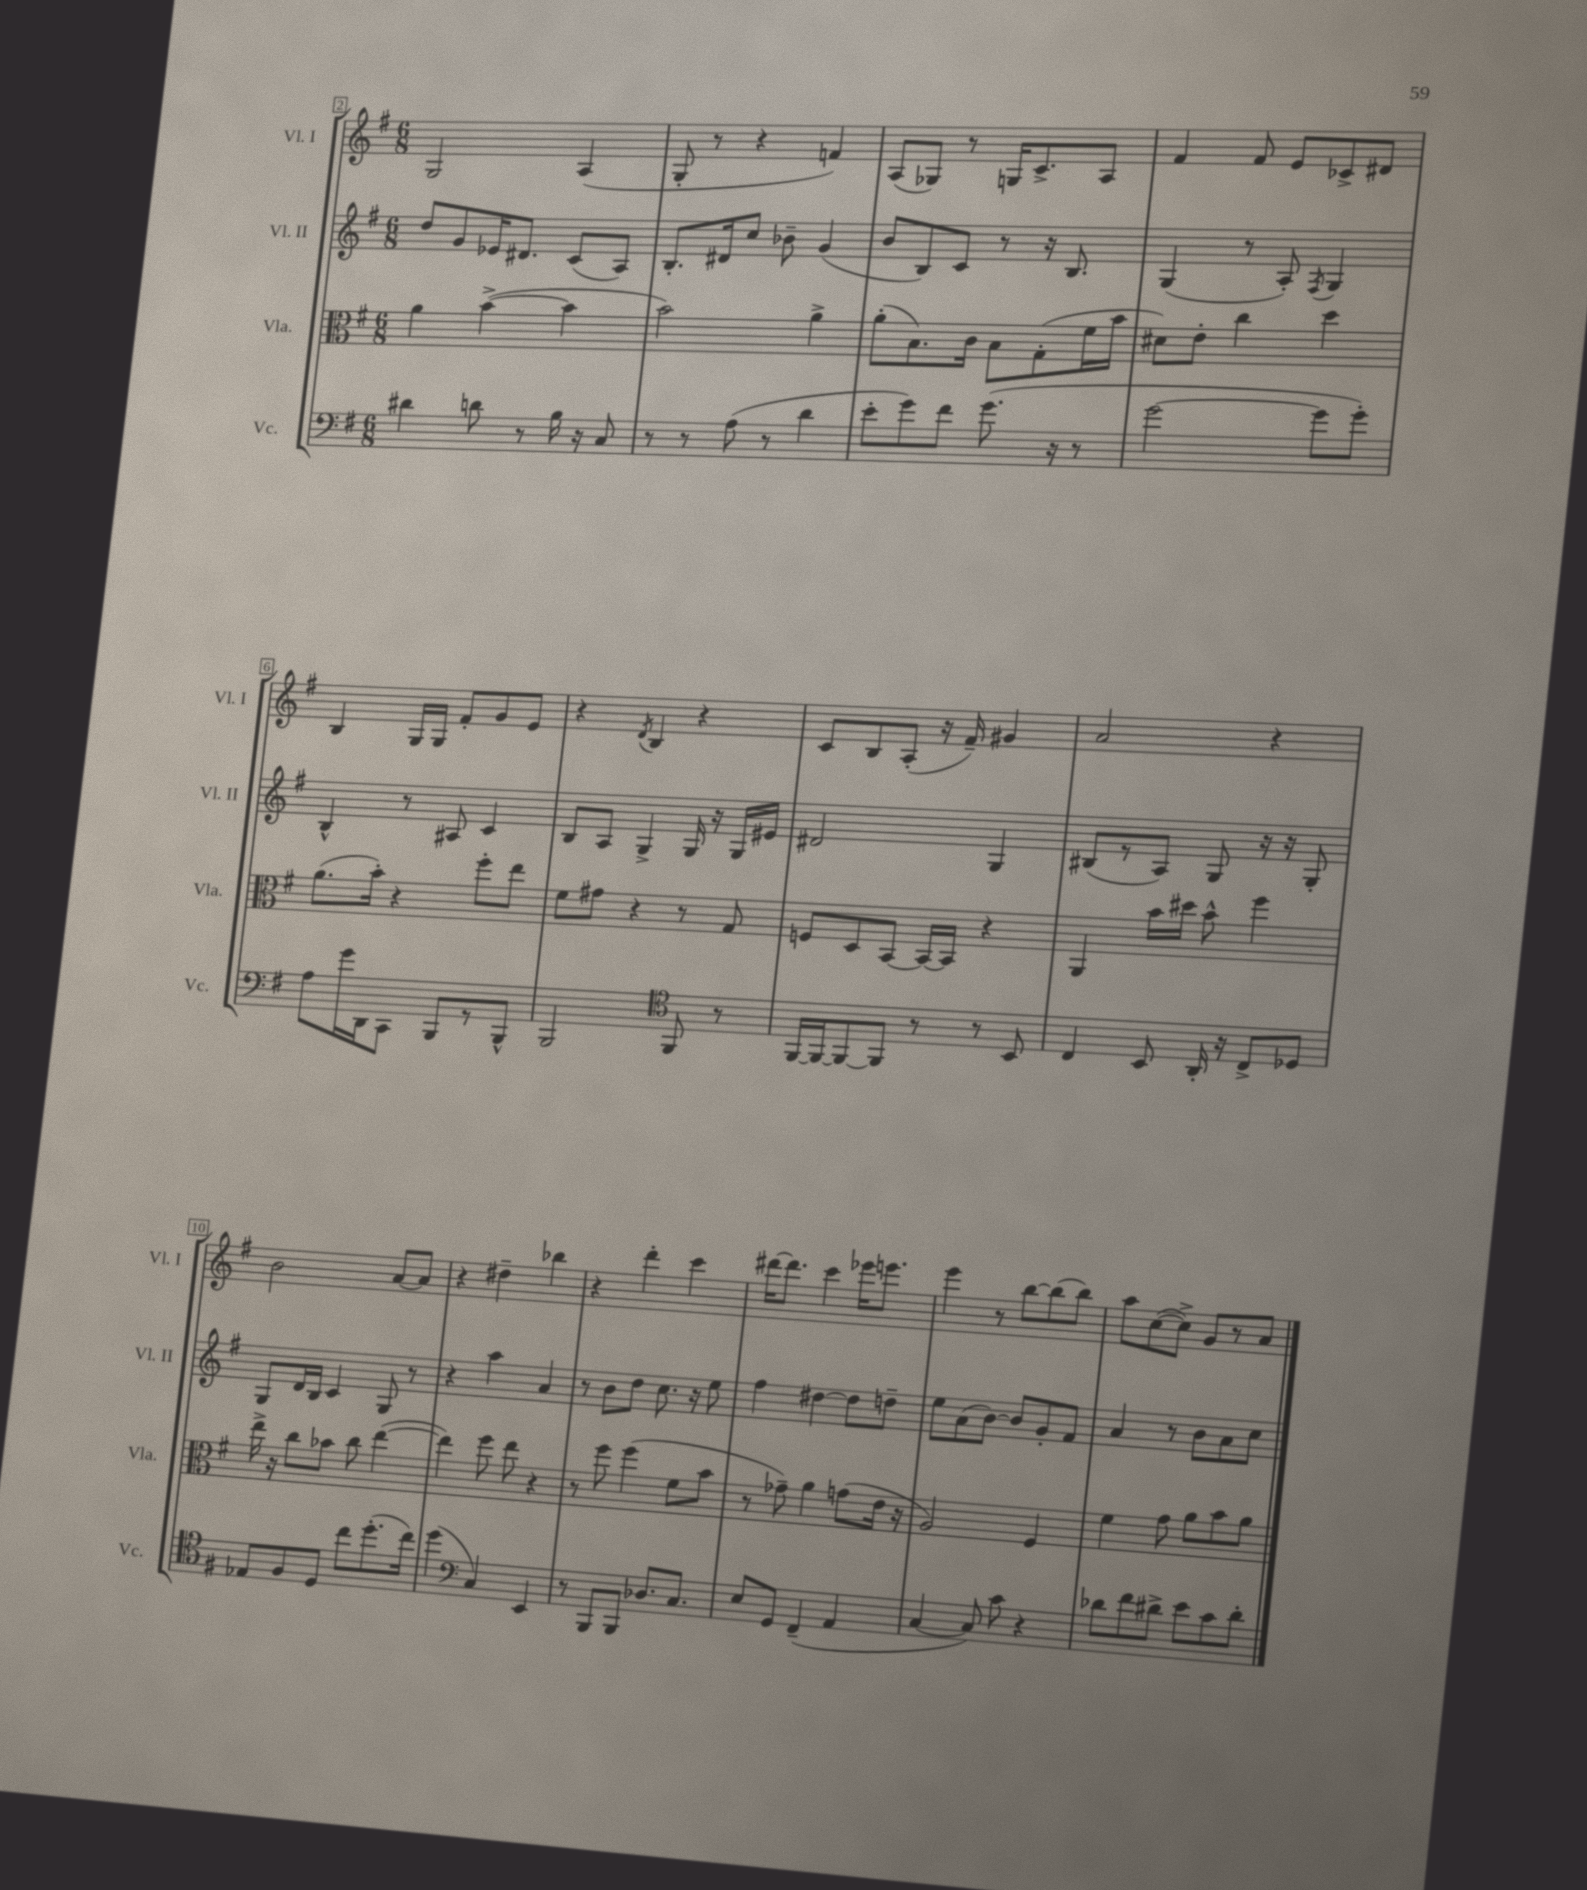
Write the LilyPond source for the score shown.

<<
\new StaffGroup <<
\new Staff = "s0" \with { instrumentName = "Vl. I" shortInstrumentName = "Vl. I" } {
    \clef treble \key g \major \numericTimeSignature \time 6/8
    \autoBeamOff g2 a4( |
    g8-. r8 r4 f'4) |
    a8[( ges8]) r8 g16[ c'8.-> a8] |
    fis'4 fis'8 e'8[ ces'8-> dis'8] |
    b4 g16[ g16] fis'8[-. g'8 e'8] |
    r4 \acciaccatura { d'8 } b4 r4 |
    c'8[ b8 a8]-.( r16 fis'16--) gis'4 |
    a'2 r4 |
    b'2 a'8[~ a'8] |
    r4 dis''4-- bes''4 |
    r4 d'''4-. c'''4 |
    dis'''16[~ dis'''8.] c'''4 ees'''16[ e'''8.] |
    e'''4 r8 b''8[~ b''8( b''8]) |
    a''8[ c''8~( c''8]->) g'8[ r8 a'8] \bar "|." |
}
\new Staff = "s1" \with { instrumentName = "Vl. II" shortInstrumentName = "Vl. II" } {
    \clef treble \key g \major \numericTimeSignature \time 6/8
    \autoBeamOff d''8[ g'8 ees'16 dis'8.] c'8[( a8]) |
    b8.[-. dis'16 c''8] bes'8-- g'4( |
    b'8[ b8) c'8] r8 r16 b8. |
    g4( r8 a8-.) \acciaccatura { fis8 } g4 |
    b4-^ r8 ais8 c'4 |
    b8[ a8] g4-> g16 r16 g16[ eis'16] |
    dis'2 g4 |
    bis8[( r8 a8]) g8 r16 r16 g8-. |
    g8[ d'16 b16] c'4 g8 r8 |
    r4 a''4 a'4 |
    r8 b'8[ d''8] c''8. r16 e''8 |
    fis''4 dis''4~ dis''8[ d''8]-- |
    e''8[ a'8( b'8]~) b'8[ g'8-. fis'8] |
    a'4 r8 b'8[ a'8 c''8] \bar "|." |
}
\new Staff = "s2" \with { instrumentName = "Vla." shortInstrumentName = "Vla." } {
    \clef alto \key g \major \numericTimeSignature \time 6/8
    \autoBeamOff a'4 b'4~->( b'4 |
    b'2) a'4-> |
    a'8[-.( b8.) c'16] b8[ g8-.( fis'16 b'16] |
    dis'8[) e'8]-. c''4 d''4 |
    a'8.[( b'16]-.) r4 fis''8[-. e''8] |
    fis'8[ gis'8] r4 r8 g8 |
    f8[ d8 b,8]~ b,16[~ b,16] r4 |
    a,4 b'16[ dis''16] b'8-^ fis''4 |
    e''16-> r16 c''8[ bes'8] c''8 e''4~( |
    e''4) fis''8 e''8 r4 |
    r8 fis''8 fis''4( fis'8[ b'8] |
    r8 ges'8--) a'4 g'8[( e'16] r16 |
    a2) fis4 |
    fis'4 g'8 a'8[ b'8 a'8] \bar "|." |
}
\new Staff = "s3" \with { instrumentName = "Vc." shortInstrumentName = "Vc." } {
    \clef bass \key g \major \numericTimeSignature \time 6/8
    \autoBeamOff dis'4 d'8 r8 b16 r16 c8 |
    r8 r8 a8( r8 d'4 |
    e'8[-. g'8) fis'8] g'8.( r16 r8 |
    g'2~ g'8[ g'8]-.) |
    a8[ g'16 d,16 c,8] b,,8[ r8 b,,8]-^ |
    b,,2 \clef tenor fis,8 r8 |
    fis,16[~ fis,16~ fis,8~ fis,8] r8 r8 b,8 |
    c4 b,8 a,16-. r16 c8[-> des8] |
    ees8[ fis8 d8] c''8[ d''8.-.( c''16]) |
    d''4( \clef bass c4) e,4 |
    r8 b,,8[ b,,8] des8.[ c8.] |
    e8[ g,8] fis,4--( a,4 |
    c4~ c8) c'8 r4 |
    des'8[ fis'8 dis'8]-> e'8[ c'8 dis'8]-. \bar "|." |
}
>>
>>
\layout { \context { \Score currentBarNumber = #2 \override BarNumber.stencil = #(make-stencil-boxer 0.1 0.3 ly:text-interface::print) } }
